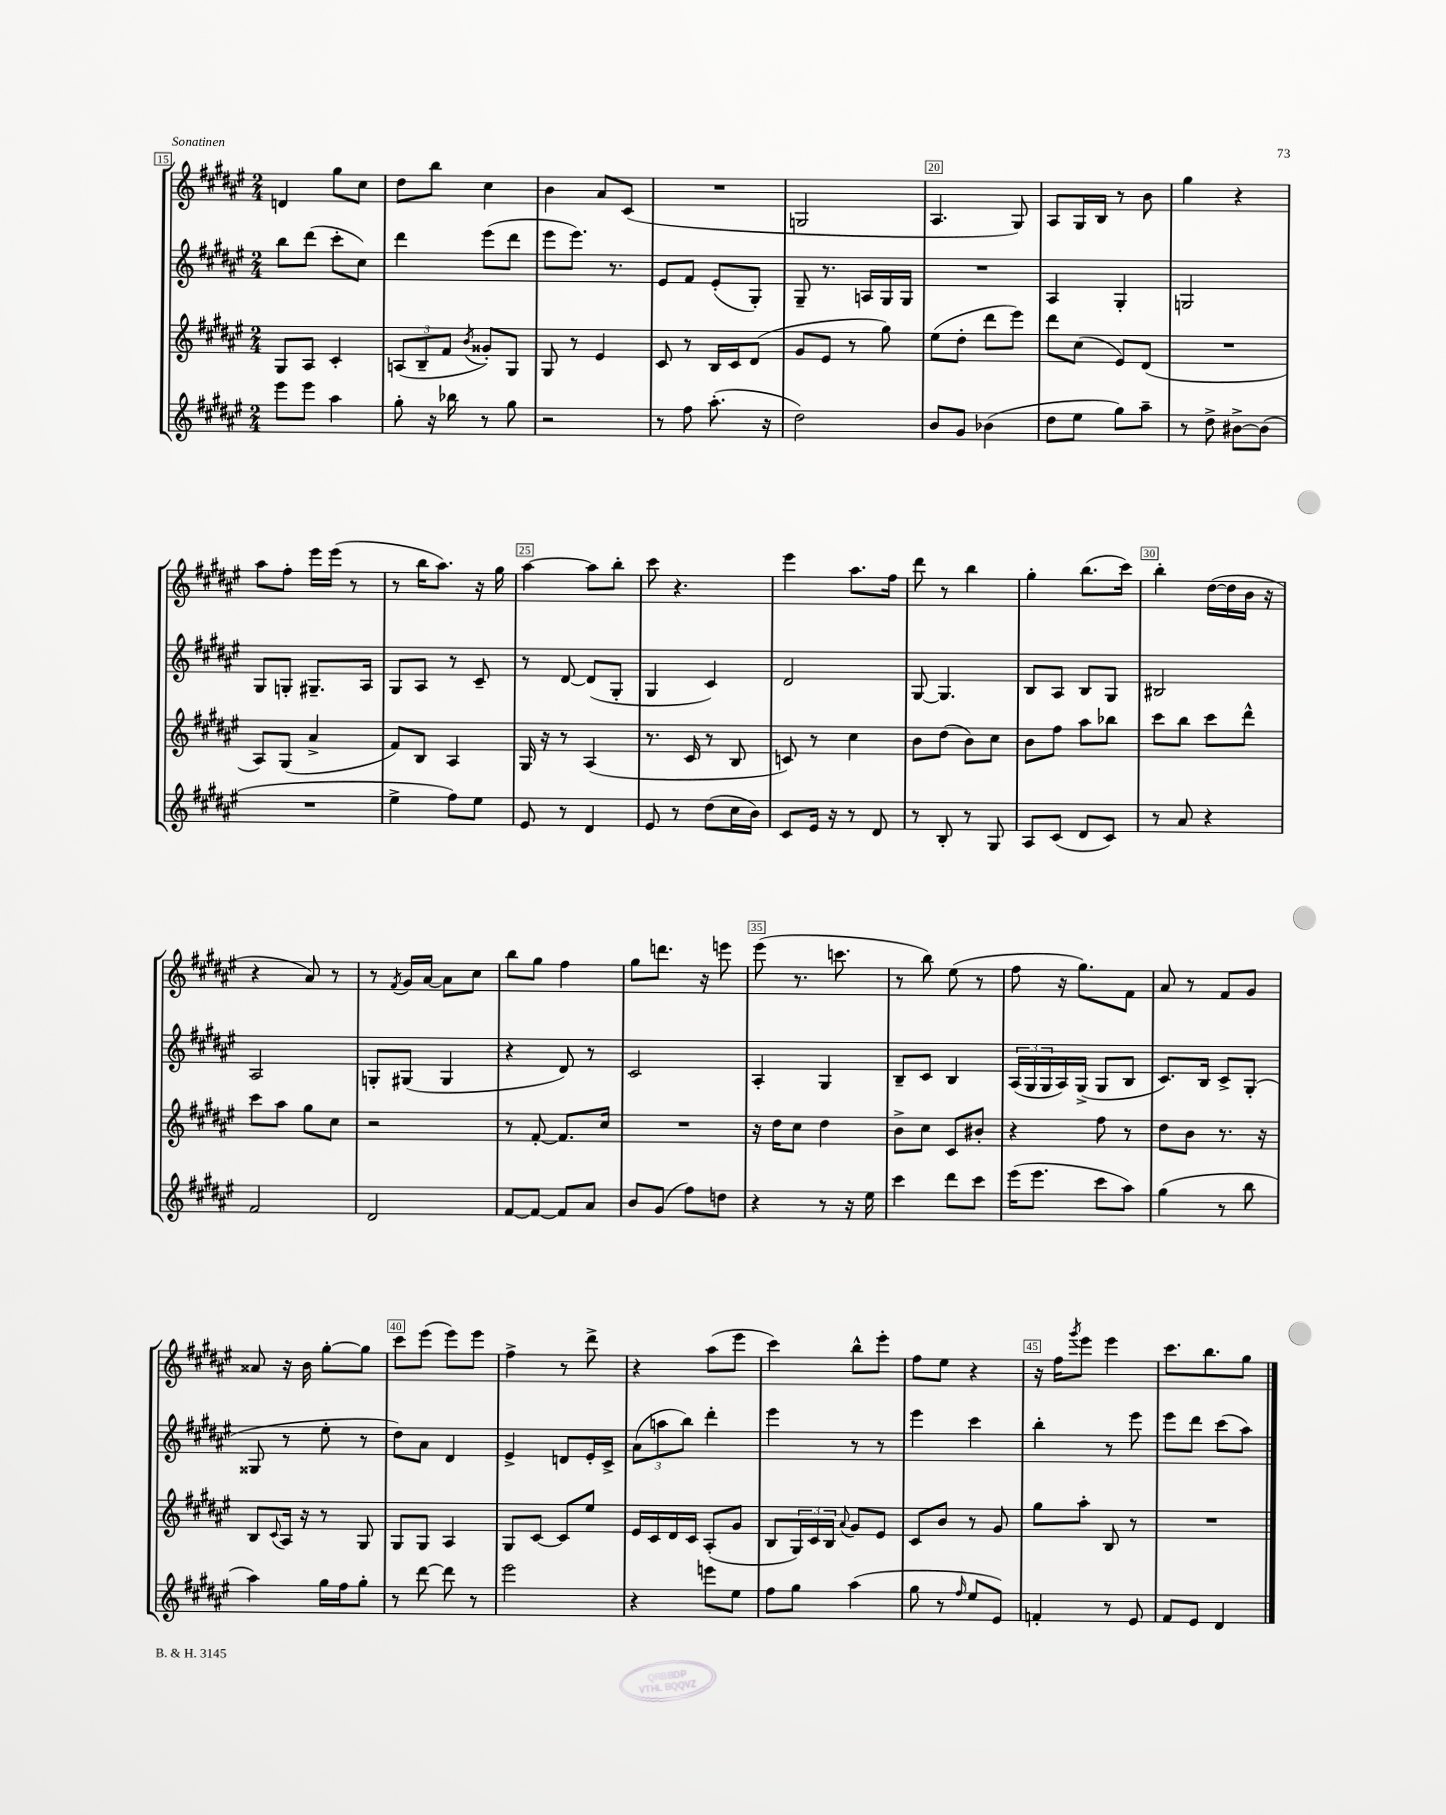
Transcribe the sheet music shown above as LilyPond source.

<<
\new StaffGroup <<
\new Staff = "s0" {
    \clef treble \key fis \major \numericTimeSignature \time 2/4
    d'4 gis''8 cis''8 |
    dis''8 b''8 cis''4 |
    b'4 ais'8 cis'8( |
    R2 |
    g2 |
    ais4. gis8) |
    ais8 gis16 b16 r8 b'8 |
    gis''4 r4 |
    ais''8 fis''8-. eis'''16 eis'''16( r8 |
    r8 b''16 ais''8.) r16 gis''16 |
    ais''4~ ais''8 b''8-. |
    cis'''8 r4. |
    eis'''4 ais''8. fis''16 |
    dis'''8 r8 b''4 |
    gis''4-. b''8.( cis'''16) |
    b''4-. dis''16~( dis''16 b'16 r16 |
    r4 ais'8) r8 |
    r8 \acciaccatura { fis'8 } gis'16 ais'16~ ais'8 cis''8 |
    b''8 gis''8 fis''4 |
    gis''8 d'''8. r16 e'''8 |
    eis'''8( r8. c'''8. |
    r8 b''8) eis''8( r8 |
    fis''8 r16 gis''8.) fis'8 |
    ais'8 r8 fis'8 gis'8 |
    aisis'8 r16 b'16 gis''8~-. gis''8 |
    cis'''8 eis'''8( eis'''8) eis'''8 |
    fis''4-> r8 dis'''8-> |
    r4 ais''8( eis'''8 |
    cis'''4) b''8-^ eis'''8-. |
    fis''8 eis''8 r4 |
    r16 fis''16 \acciaccatura { gis'''8 } eis'''8 eis'''4 |
    cis'''8. b''8. gis''8 \bar "|." |
}
\new Staff = "s1" {
    \clef treble \key fis \major \numericTimeSignature \time 2/4
    b''8 dis'''8( cis'''8-. cis''8) |
    dis'''4 eis'''8( dis'''8 |
    eis'''8 eis'''8.) r8. |
    eis'8 fis'8 eis'8-.( gis8-.) |
    gis8-- r8. a16 gis16 gis16 |
    R2 |
    ais4 gis4-. |
    g2 |
    gis8 g8-. gis8.-- ais16 |
    gis8 ais8 r8 cis'8-- |
    r8 dis'8~ dis'8( gis8-. |
    gis4 cis'4) |
    dis'2 |
    gis8~ gis4. |
    b8 ais8 b8 gis8 |
    bis2 |
    ais2 |
    g8-. gis8( gis4 |
    r4 dis'8) r8 |
    cis'2 |
    ais4-. gis4 |
    b8-- cis'8 b4 |
    \tuplet 3/2 { ais16( gis16 gis16 } ais16) gis16->( gis8 b8 |
    cis'8.) b16 cis'8-> gis8-.( |
    gisis8 r8 eis''8-. r8 |
    dis''8) ais'8 dis'4 |
    eis'4-> d'8 eis'16-. cis'16-> |
    \tuplet 3/2 { ais'8( a''8 b''8) } dis'''4-. |
    eis'''4 r8 r8 |
    eis'''4 cis'''4 |
    b''4-. r8 eis'''8 |
    eis'''8 dis'''8 cis'''8( ais''8) \bar "|." |
}
\new Staff = "s2" {
    \clef treble \key fis \major \numericTimeSignature \time 2/4
    gis8 ais8 cis'4-. |
    \tuplet 3/2 { a8( b8-- fis'8 } \acciaccatura { b'8 } gisis'8-.) gis8 |
    gis8 r8 eis'4 |
    cis'8 r8 b16 cis'16 dis'8( |
    gis'8 eis'8 r8 gis''8) |
    eis''8( dis''8-. dis'''8 eis'''8) |
    dis'''8 cis''8( eis'8) dis'8( |
    R2 |
    ais8) gis8( ais'4-> |
    fis'8) b8 ais4 |
    gis16 r16 r8 ais4( |
    r8. cis'16 r8 b8 |
    c'8) r8 cis''4 |
    b'8 dis''8( b'8) cis''8 |
    b'8 fis''8 ais''8 bes''8 |
    cis'''8 b''8 cis'''8 dis'''8-^ |
    cis'''8 ais''8 gis''8 cis''8 |
    r2 |
    r8 fis'8~-. fis'8. cis''16 |
    R2 |
    r16 dis''16 cis''8 dis''4 |
    b'8-> cis''8 cis'8 bis'8-. |
    r4 fis''8 r8 |
    dis''8 b'8 r8. r16 |
    b8 \appoggiatura { cis'8 } ais16 r16 r8 gis8 |
    gis8 gis8 ais4 |
    gis8 cis'8~ cis'8 eis''8 |
    eis'16 cis'16 dis'16 cis'16 ais8-.( gis'8 |
    b8 \tuplet 3/2 { gis16) cis'16 b16 } \appoggiatura { ais'8 } gis'8 eis'8 |
    cis'8 b'8 r8 gis'8 |
    gis''8 ais''8-. b8 r8 |
    R2 \bar "|." |
}
\new Staff = "s3" {
    \clef treble \key fis \major \numericTimeSignature \time 2/4
    eis'''8 eis'''8 ais''4 |
    gis''8-. r16 bes''16 r8 gis''8 |
    r2 |
    r8 fis''8 ais''8.-.( r16 |
    dis''2) |
    b'8 gis'8 bes'4( |
    dis''8 eis''8 gis''8) ais''8-- |
    r8 dis''8-> bis'8~-> bis'8( |
    R2 |
    eis''4-> fis''8) eis''8 |
    eis'8 r8 dis'4 |
    eis'8 r8 dis''8( cis''16 b'16) |
    cis'8 eis'16 r16 r8 dis'8 |
    r8 b8-. r8 gis8 |
    ais8 cis'8( dis'8 cis'8) |
    r8 ais'8 r4 |
    fis'2 |
    dis'2 |
    fis'8~ fis'8~ fis'8 ais'8 |
    b'8 gis'8( fis''8) d''8 |
    r4 r8 r16 eis''16 |
    cis'''4 dis'''8 cis'''8 |
    eis'''16( eis'''8. cis'''8 ais''8) |
    gis''4( r8 b''8 |
    ais''4) gis''16 fis''16 gis''8-. |
    r8 dis'''8~ dis'''8 r8 |
    eis'''2 |
    r4 e'''8 eis''8 |
    fis''8 gis''8 ais''4( |
    gis''8 r8 \grace { fis''16 } eis''8 eis'8) |
    f'4-. r8 eis'8 |
    fis'8 eis'8 dis'4 \bar "|." |
}
>>
>>
\layout { \context { \Score currentBarNumber = #15 \override BarNumber.break-visibility = ##(#f #t #t) barNumberVisibility = #(every-nth-bar-number-visible 5) \override BarNumber.stencil = #(make-stencil-boxer 0.1 0.3 ly:text-interface::print) } }
